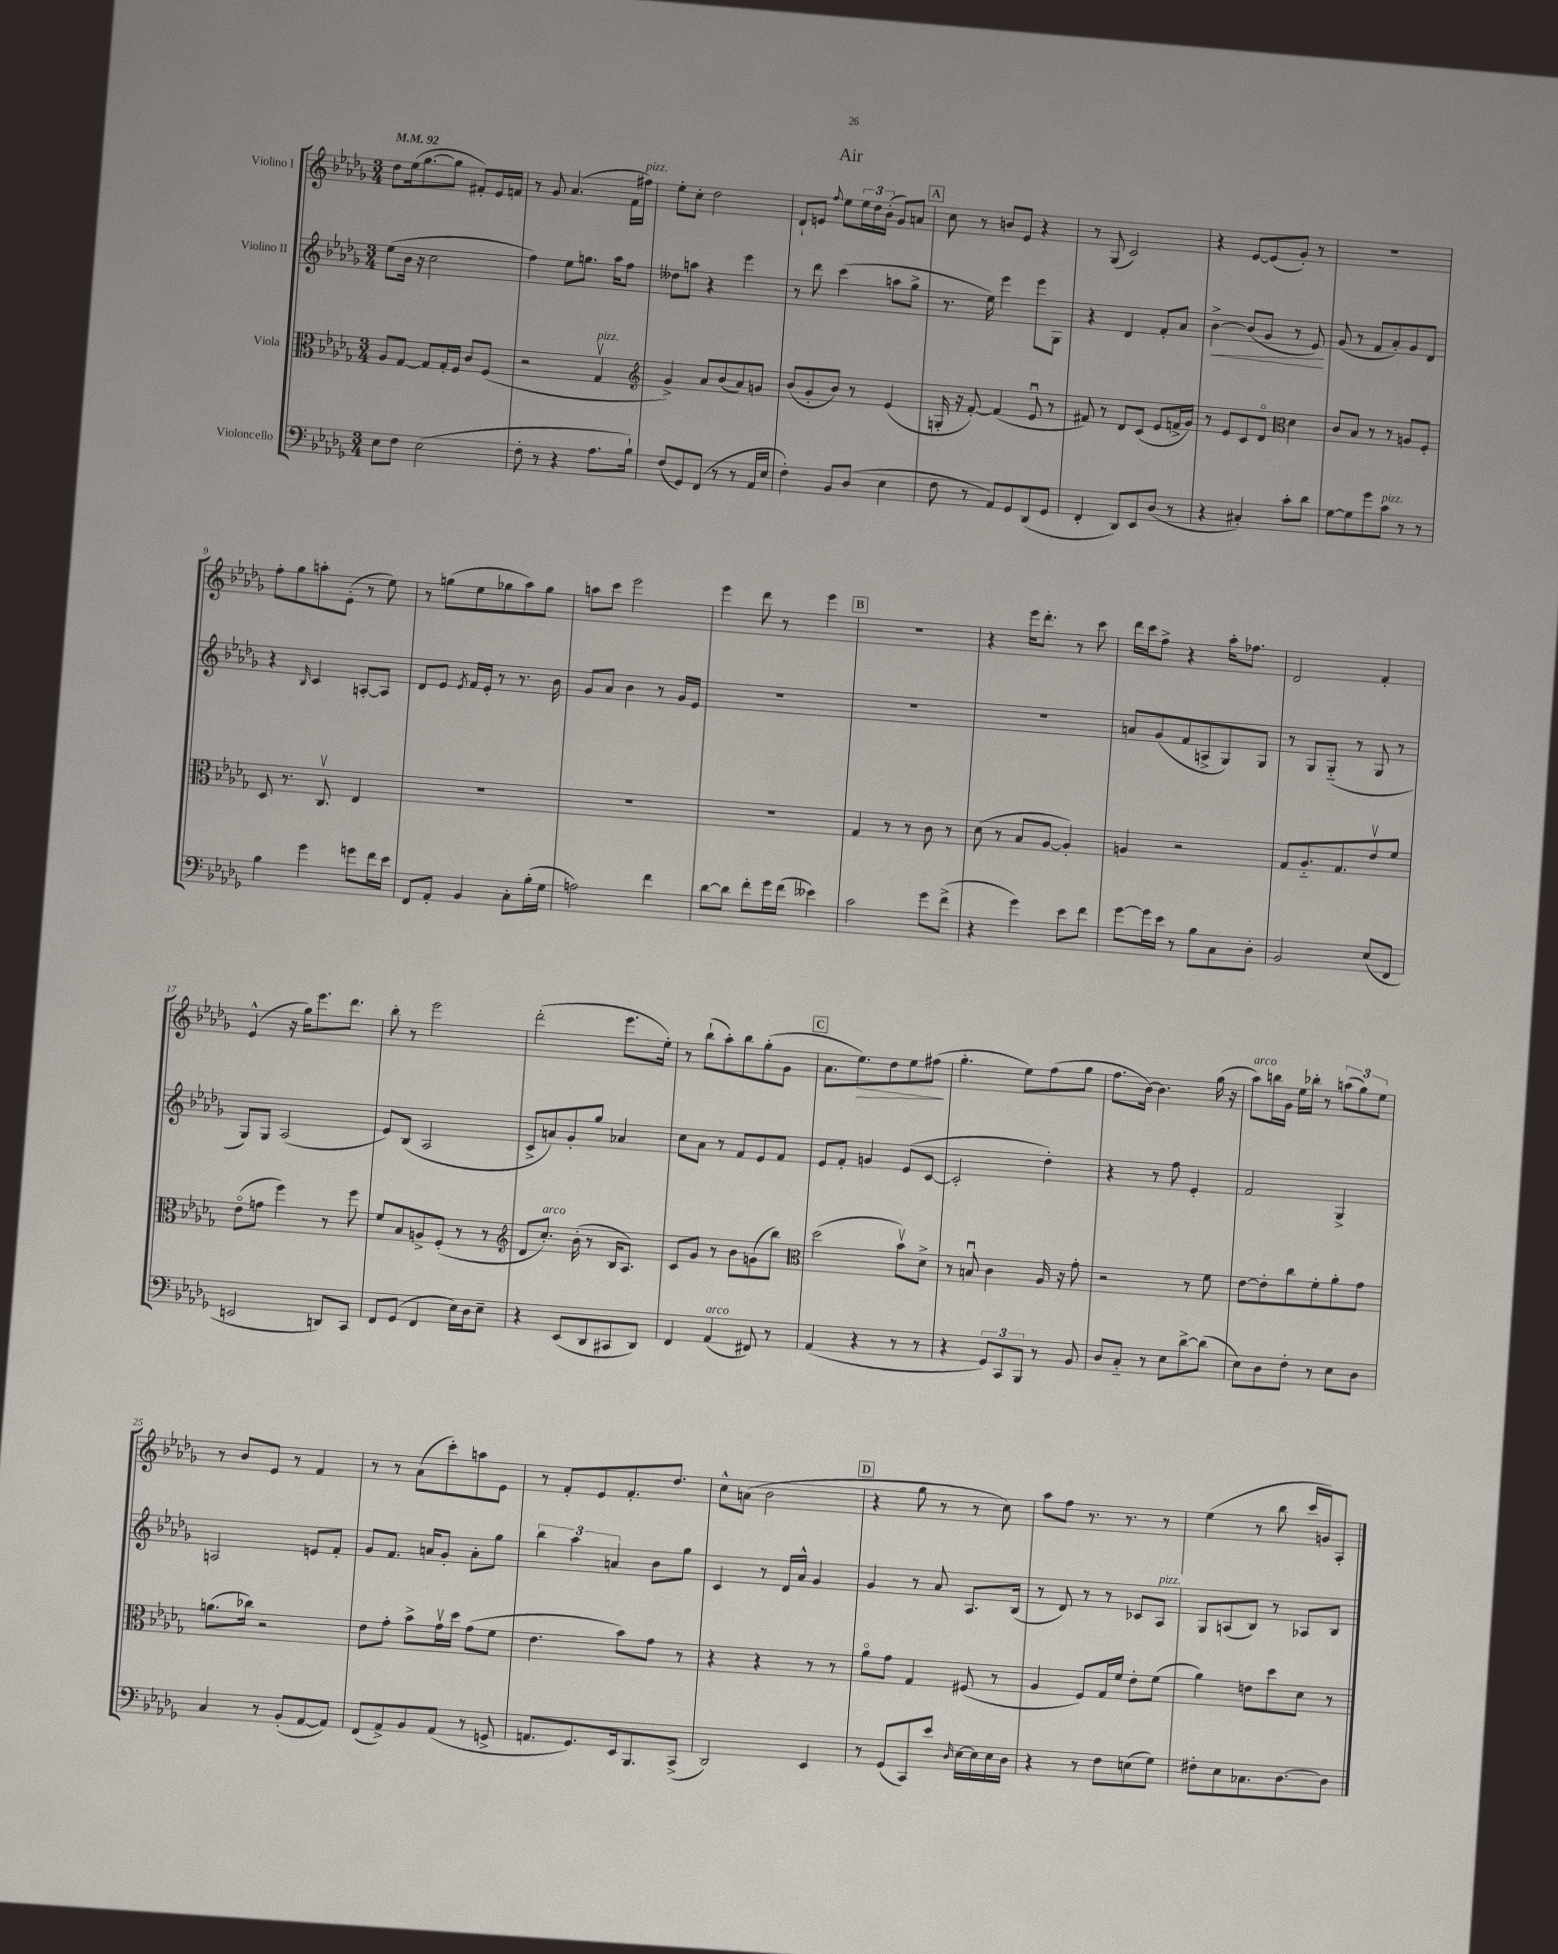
\header { title = "Air" }
<<
\new StaffGroup <<
\new Staff = "s0" \with { instrumentName = "Violino I" } {
    \clef treble \key des \major \numericTimeSignature \time 3/4 \tempo 4 = 92
    des''8 ees''16( ges''8.~ ges''8 fis'8-.) ees'16 f'16 |
    r8 ges'8 aes'4.( f'16 fis''16^\markup { \italic "pizz." }) |
    ees''8-. c''8-. des''2 |
    des'8-! e'8 \appoggiatura { f''8 } ees''8 \tuplet 3/2 { ees''16 des''16 bes'16-.( } ges'8) a'8 |
    \mark \markup { \box "A" } c''8 r8 b'8 ees'8 r4 |
    r8 ges8( c'2) |
    r4 ees'8~ ees'8( ges'8-.) r8 |
    R2. |
    f''8-. ges''8 a''8-. ees'8-.( r8 ees''8) |
    r8 g''8( ees''8 ges''8 aes''8) ges''8 |
    a''8 c'''8 ees'''2 |
    ees'''4 des'''8 r8 ees'''4 |
    \mark \markup { \box "B" } R2. |
    r4 ees'''16 des'''8.-. r8 c'''8 |
    des'''16 c'''16 f''8-> r4 aes''16-. fes''8. |
    des'2 f'4-. |
    ees'4-^( r16 ges''16) ees'''8. des'''8. |
    bes''8-. r8 ees'''2 |
    des'''2-.( ees'''8. ees''16-.) |
    r8 bes''8-!( aes''8-.) bes''8 ges''8-.( ges'8 |
    \mark \markup { \box "C" } aes'8. ees''8.\>) des''8 ees''8 fis''8\!( |
    ges''4.-. ees''8) f''8( ges''8 |
    f''8. bes'16~) bes'4. ges''16( r16 |
    aes''8^\markup { \italic "arco" }) b''16 ges'16 ees''16 bes''16-. r8 \tuplet 3/2 { a''8( ges''8) ees''8 } |
    r8 bes'8 ees'8 r8 f'4 |
    r8 r8 aes'8( c'''8-.) a''8 ees'8 |
    r8 f'8-. ees'8 f'8.-. des''8. |
    c''8-^ a'8( bes'2 |
    \mark \markup { \box "D" } r4 ges''8 r8 r8 c''8) |
    aes''8 f''8 r8. r8. r8 |
    ees''4( r8 bes''8 c'''16 g'16) aes8-. \bar "|." |
}
\new Staff = "s1" \with { instrumentName = "Violino II" } {
    \clef treble \key des \major \numericTimeSignature \time 3/4
    ees''8( bes'16 r16 c''2 |
    f''4) ees''8 g''8. aes''16 f''8 |
    deses''8 a''8 r4 ees'''4 |
    r8 des'''8 c'''4( a''8 ges''8-> |
    \mark \markup { \box "A" } r8. ees''16) ees'''4 ees'''8 ges8 |
    r4 des'4 f'8-. aes'8 |
    bes'4~->\< bes'8( ges'8 r8 ees'8\!) |
    ges'8( r8 f'8 aes'8-.) ges'8 des'8 |
    r4 \grace { bes16 } c'4 a8~-. a8 |
    des'8 ees'8 \acciaccatura { ees'8 } f'16 ees'16-. r8 r8. bes'16 |
    ges'8 aes'8 bes'4 r8 ges'16 ees'16 |
    R2. |
    \mark \markup { \box "B" } R2. |
    R2. |
    a'8 ges'8( f'8 a8-> ges8) ges8 |
    r8 ges8 ges8-_( r8 ges8 r8 |
    ges8) ges8 aes2( |
    ees'8) bes8( aes2 |
    c'8-> a'8) ges'8-. ges''8 aes'4 |
    c''8 aes'8 r8 f'8 ees'8 f'8 |
    \mark \markup { \box "C" } ees'8 f'8-. g'4 ees'8( c'8~ |
    c'2-. des''4-.) |
    r4 r8 f''8 ees'4-. |
    f'2 ges4-> |
    a2 e'8 f'8-. |
    ges'8 f'8. a'16 ges'8-. a'8-. ges''8 |
    \tuplet 3/2 { bes''4 aes''4 a'4 } bes'8 ges''8 |
    c'4 r8 des'16 aes'16-^ ges'4 |
    \mark \markup { \box "D" } ges'4 r8 aes'8 aes8. bes16( |
    r8 des'8) r8 r8 ces'8 aes8^\markup { \italic "pizz." } |
    ges8 a8( bes8) r8 aes8 bes8 \bar "|." |
}
\new Staff = "s2" \with { instrumentName = "Viola" } {
    \clef alto \key des \major \numericTimeSignature \time 3/4
    aes8 ges8~ ges8 ges16-. f16 c'8 f8( |
    r2 ges4\upbow^\markup { \italic "pizz." } |
    \clef treble ges'4->) aes'8 bes'8( aes'8) g'8 |
    bes'8( ges'8-. bes'8) r8 ees'4( |
    \mark \markup { \box "A" } g16-. r16 f'8~-.) f'4( ees'8\downbow r8 |
    fis'8) r8 des'8 c'8( ees'8 f'16-> ges'16) |
    r8 ees'8 c'8 des'8\flageolet \clef alto des'4 |
    c'8 bes8 r8 r8 a8 f8-. |
    des8 r8. c8.\upbow ees4 |
    R2. |
    R2. |
    R2. |
    \mark \markup { \box "B" } ges4 r8 r8 c'8 r8 |
    des'8( r8 bes8 aes8~ aes4-.) |
    a4 r2 |
    ges8 aes8.-_ ges8. ees'8\upbow f'8 |
    ees'8\flageolet( g'8 f''4) r8 f''8 |
    f'8 bes8 a8-> f8-.( r8 r8 |
    \clef treble des'8 c''8.-.^\markup { \italic "arco" }) bes'16-.( r8 bes16 aes8.) |
    c'8 ges'8 r8 bes'8 g'8( bes''8) |
    \mark \markup { \box "C" } \clef alto des''2( bes'8\upbow) des'8-> |
    r8 b8\downbow c'4 aes16 r16 ges'8-. |
    r2 r8 f'8 |
    ees'8~ ees'8-. c''8 f'8-. aes'8-. ges'8 |
    a'8.( ces''16) r2 |
    ees'8 ges'8-. bes'8-> ges'16\upbow des''16 ges'8( f'8 |
    ees'4. bes'8) ges'8 r8 |
    r4 r4 r8 r8 |
    \mark \markup { \box "D" } aes'8\flageolet ges'8 ges4 fis8( r8 |
    aes4 f8) ges16 f'16 ees'8-. f'8( |
    aes'4) e'8 des''8 des'8 r8 \bar "|." |
}
\new Staff = "s3" \with { instrumentName = "Violoncello" } {
    \clef bass \key des \major \numericTimeSignature \time 3/4
    ees8 f8 ees2( |
    f8-. r8 r4 aes8. bes16-!) |
    f8( ges,8) f,8( r8 r8 aes,16 ees16 |
    f4-.) bes,8 des8( ees4 |
    \mark \markup { \box "A" } f8 r8 aes,8) ges,8 des,8( ges,8 |
    f,4-. des,8) ees,8 des8( r8 |
    r4 cis4-.) c'8-. des'8 |
    ges8~ ges8 ges'8 c'8^\markup { \italic "pizz." } r8 r8 |
    bes4 ges'4 g'8 f'16 ees'16 |
    f,8 aes,8-. bes,4 c8-. bes16-.( ges16 |
    a2) f'4 |
    des'8~ des'8 f'8-. ges'16 f'16( eeses'4) |
    \mark \markup { \box "B" } c'2 ges'8 f'8->( |
    r4 ges'4) ees'8 f'8 |
    ges'8~ ges'16 ees'16 r8 bes8 c8 des8-. |
    bes,2 ees8( f,8 |
    e,2 d,8) c,8 |
    f,8 ges,8( f,4 ees16) des16 ees8-- |
    r4 ees,8( des,8 cis,8 des,8) |
    f,4 aes,4^\markup { \italic "arco" }( fis,8) r8 |
    \mark \markup { \box "C" } aes,4( r4 r8 r8 |
    r4 \tuplet 3/2 { ges,8) c,8 bes,,8 } r8 bes,8 |
    des8 c8-_ r8 ees8 des'8~-> des'8( |
    ees8) des8 f8-. r8 ees8 des8 |
    c4 r8 bes,8-.( aes,8~ aes,8) |
    f,8( aes,8->) bes,8 aes,8( r8 g,8-> |
    a,8. ges,8.) ees,16 bes,,8. c,8->( |
    des,2) ees,4 |
    \mark \markup { \box "D" } r8 ges,8( c,8) ees'8 \grace { des16 } ees16~ ees16 ees16 des16 |
    r4 r8 f8 e8( ges8) |
    fis8-. ees8 ces8. des8.~ des8 \bar "|." |
}
>>
>>
